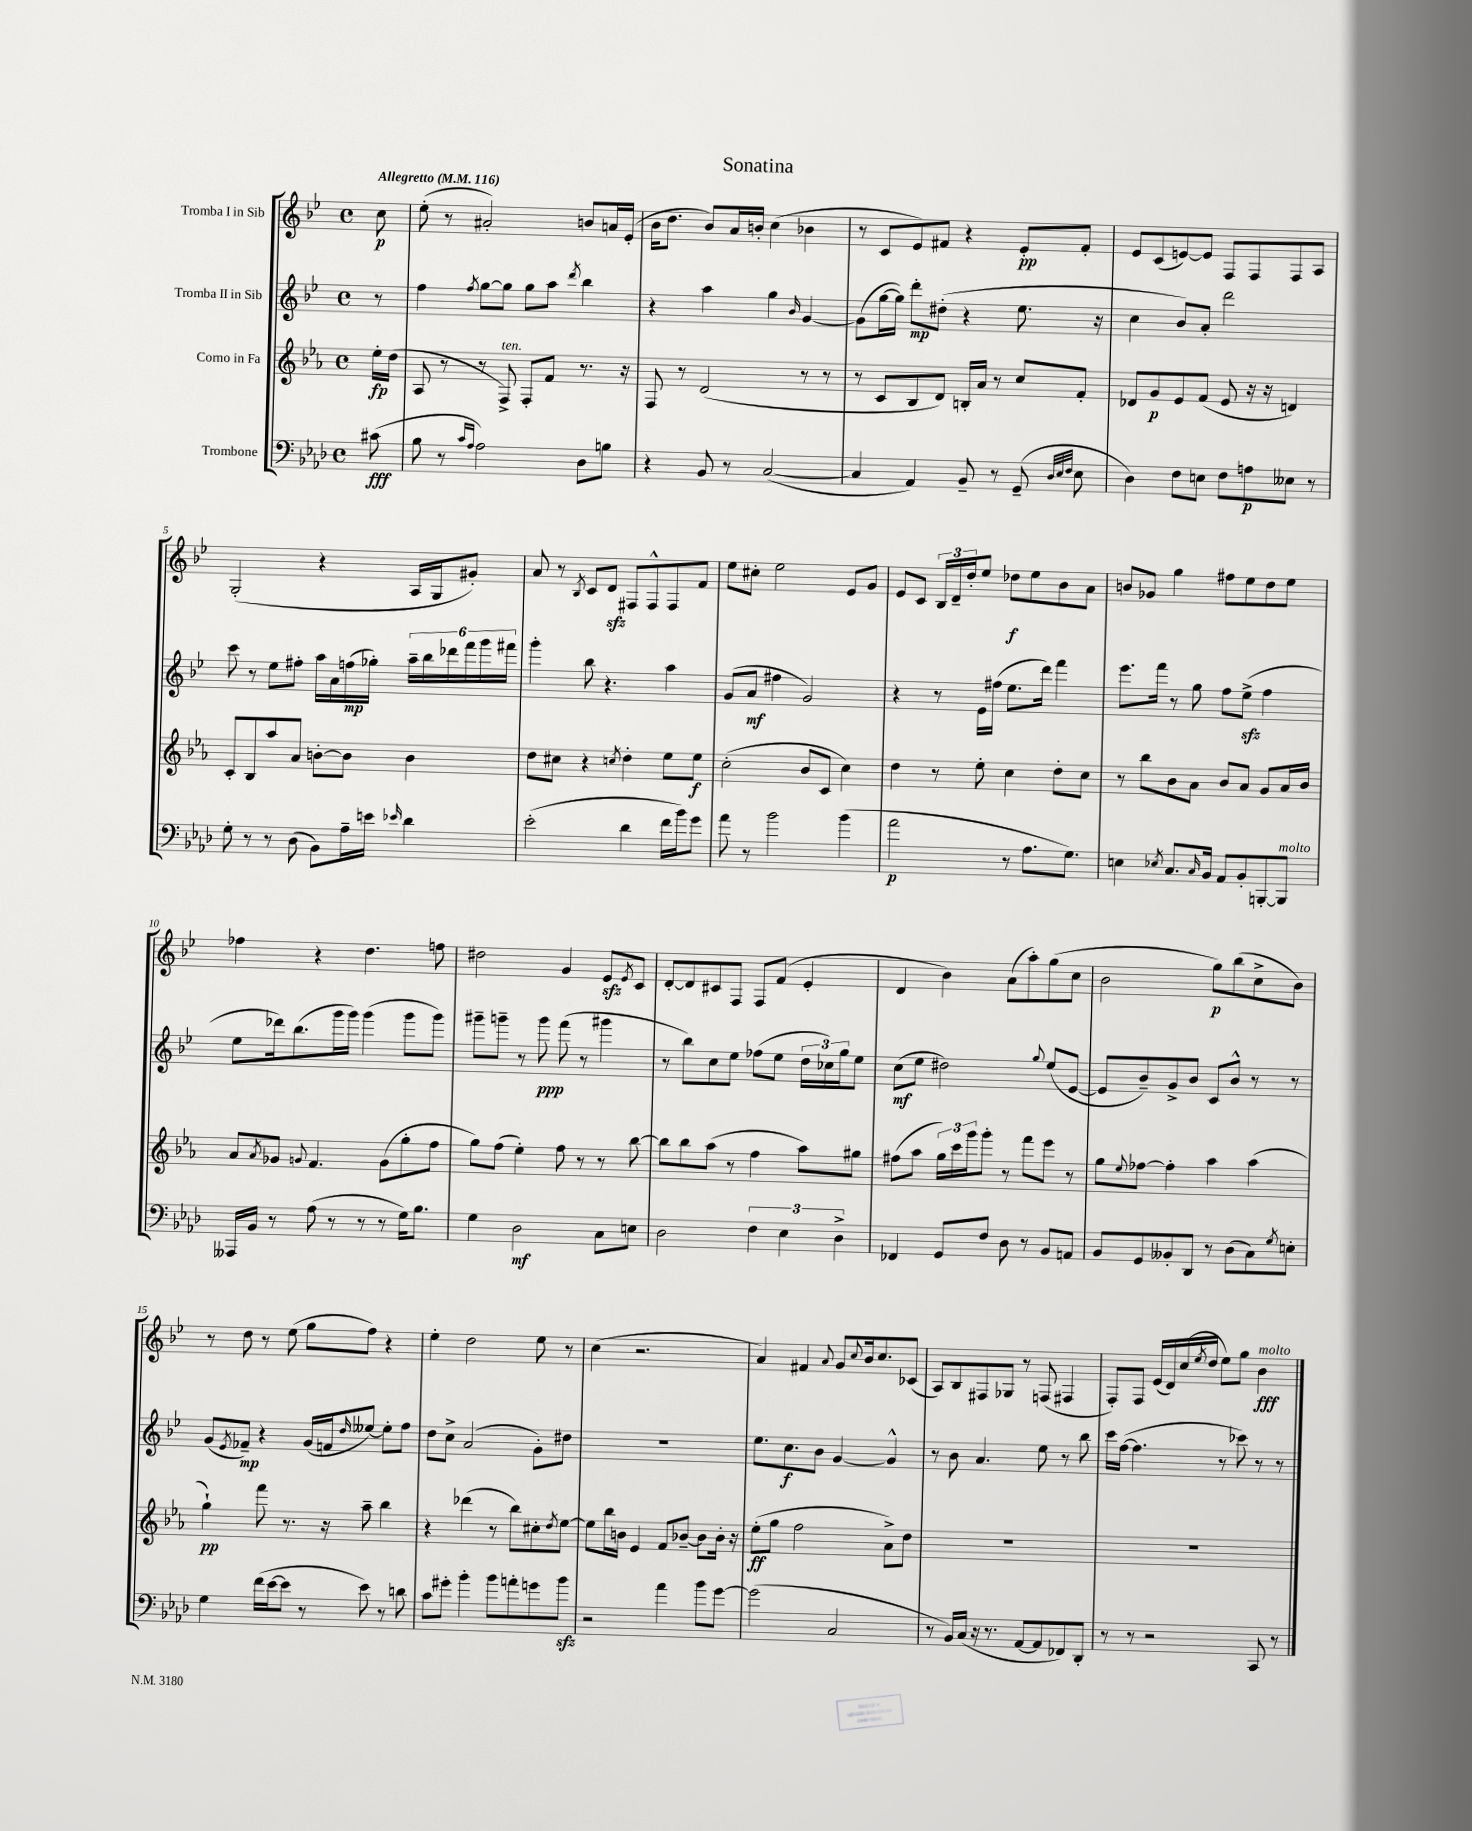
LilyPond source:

\header { title = "Sonatina" }
<<
\new StaffGroup <<
\new Staff = "s0" \with { instrumentName = "Tromba I in Sib" } {
    \clef treble \key bes \major \defaultTimeSignature \time 4/4 \partial 8 \tempo "Allegretto" 4 = 116
    c''8\p |
    ees''8-.( r8 ais'2-.) b'8 a'16 ees'16-.( |
    bes'16 d''8. bes'8) a'16 b'16-. c''4( bes'4 |
    r8 c'8 ees'8) fis'8 r4 ees'8-.\pp fis'8-. |
    ees'8 c'8( e'8~) e'8 f8 f8 f8 a8 |
    g2-.( r4 a16 g16 gis'8-.) |
    a'8 r8 \acciaccatura { bes8 } c'8 d'8\sfz fis8 fis8-^ fis8 f'8 |
    ees''8 cis''8-. ees''2 ees'8 g'8 |
    ees'8 c'8 \tuplet 3/2 { bes16 d'16-- d''16-. } ees''8 des''8\f ees''8 bes'8 a'8 |
    b'8 ges'8 g''4 fis''8 ees''8 d''8 ees''8 |
    fes''4 r4 d''4. f''8 |
    dis''2 g'4 ees'8\sfz \acciaccatura { ees'8 } c'8 |
    d'8~-. d'8 cis'8 f8 f8 f'8( ees'4-. |
    d'4 bes'4) a'8( a''8-.) g''8( c''8 |
    bes'2 g''8\p) bes''8( c''8-> bes'8) |
    r8 d''8 r8 ees''8( g''8 f''8) r4 |
    ees''4-. d''2 ees''8 r8 |
    c''4( r2. |
    a'4) fis'4 \appoggiatura { a'8 } g'8 \appoggiatura { c''8 } bes'16 c''8. ces'8( |
    a8) bes8 fis8 ges8 r8 f8( fis4 |
    f8-.) f8 ees'16( d'16) c''16( \acciaccatura { ees''8 } d''16 ees''8) g''8 bes'4\fff^\markup { \italic "molto" } \bar "|." |
}
\new Staff = "s1" \with { instrumentName = "Tromba II in Sib" } {
    \clef treble \key bes \major \defaultTimeSignature \time 4/4 \partial 8
    r8 |
    f''4 \acciaccatura { f''8 } g''8~ g''8 g''8 a''8 \acciaccatura { d'''8 } bes''4 |
    r4 a''4 g''4 \grace { bes'16 } g'4~ |
    g'8( g''16~ g''16) d'''8-.\mp dis''8-.( r4 ees''8. r16 |
    c''4 bes'8) a'8-. d'''2 |
    c'''8 r8 ees''8 fis''8-. a''16 a'16 f''16\mp( ges''16-.) \tuplet 6/4 { a''16-- bes''16 des'''16 f'''16 g'''16 fis'''16 } |
    g'''4-. bes''8 r4. a''4 |
    g'8( a'8\mf fis''4 g'2) |
    r4 r8 ees'16 fis''16( ees''8. d'''16) f'''4 |
    ees'''8. f'''16 r8 g''8 f''8 ees''8->\sfz( f''4 |
    ees''8 des'''16) bes''8.( g'''16 g'''16) g'''4( g'''8 g'''8) |
    gis'''8-- g'''8-- r8 g'''8\ppp f'''8( r8 gis'''4 |
    r8 bes''8) c''8 ees''8 fes''8( ees''8 \tuplet 3/2 { d''16 ces''16) g''16 } ees''8 |
    c''8\mf( ees''8 dis''2) \appoggiatura { g''8 } ees''8( ees'8~ |
    ees'8 bes'8--) g'8-> bes'8 c'8 bes'8-^ r8 r8 |
    g'8( \acciaccatura { ees'8 } fes'8--\mp) r4 g'16( f'16 \grace { d''16 } eeses''8~) eeses''8-. f''8 |
    d''8 c''8-> a'2( g'8-.) dis''8 |
    R1 |
    ees''8. c''8.\f bes'8 g'4~ g'4-^ |
    r8 bes'8 a'4. ees''8 r8 bes''8 |
    c'''16 f''16~( f''4. r8 ces'''8) r8 r8 \bar "|." |
}
\new Staff = "s2" \with { instrumentName = "Corno in Fa" } {
    \clef treble \key ees \major \defaultTimeSignature \time 4/4 \partial 8
    ees''16-.\fp d''16( |
    aes8 r8 r8 f8->^\markup { \italic "ten." }) f8-. f'8 r8. r16 |
    f8 r8 d'2( r8 r8 |
    r8 c'8 bes8 d'8) b16-. aes'16 r8 c''8 f'8-. |
    des'8 g'8\p ees'8 f'8( ees'8 r16 r16 d'4) |
    c'8-. bes8 aes''8 aes'8 b'8~-. b'8 b'4 |
    d''8 cis''8 r4 \acciaccatura { c''8 } d''4-. ees''8 ees''8\f |
    c''2-.( bes'8 c'8 c''4) |
    d''4 r8 ees''8-. c''4 d''8-. c''8 |
    r8 bes''8 bes'8 aes'8 bes'8 aes'8 g'8 aes'16 bes'16 |
    aes'8 \acciaccatura { aes'8 } ges'8 \appoggiatura { g'8 } f'4. g'8( g''8-. f''8 |
    g''8) f''8( ees''4-.) f''8 r8 r8 bes''8~ |
    bes''8 bes''8 aes''8( r8 f''4 aes''8) gis''8 |
    fis''8( aes''8 \tuplet 3/2 { g''16) c'''16 g'''16 } g'''8-. r8 f'''8 ees'''8 r8 |
    g''8 \appoggiatura { ees''8 } fes''8~ fes''4-. aes''4 aes''4( |
    g''4-!\pp) f'''8 r8. r16 aes''8-- bes''4 |
    r4 des'''4( r8 bes''8) cis''8-. \acciaccatura { d''8 } ees''8~ |
    ees''8 bes''16 b'16 ees'4 f'8 bes'8~-- bes'8 bes'16-. r16 |
    ees''8-.\ff( g''8 f''2 aes'8->) d''8 |
    R1 |
    R1 \bar "|." |
}
\new Staff = "s3" \with { instrumentName = "Trombone" } {
    \clef bass \key aes \major \defaultTimeSignature \time 4/4 \partial 8
    cis'8\fff( |
    bes8 r8 \grace { c'16 aes16 } aes2) des8 b8 |
    r4 bes,8 r8 c2~( |
    c4 aes,4) bes,8-- r8 g,8--( \grace { des32 ees32 f32 } ees8 |
    des4) f8 e8 f8 a8\p eeses8 r8 |
    g8-. r8 r8 des8( bes,8) aes16-- e'16 \grace { ees'16 } des'4 |
    ees'2-.( des'4 f'16 bes'16) g'8 |
    aes'8 r8 bes'2 bes'4( |
    aes'2\p r8 aes8. g8.) |
    e4 \acciaccatura { ees8 } c8. \grace { c16 } bes,16 aes,8 bes,8-. b,,8~-. b,,8^\markup { \italic "molto" } |
    aeses,,16 bes,16 r8 aes8( r8 r8 r8 g16) bes8. |
    g4 des2\mf c8 e8 |
    des2 \tuplet 3/2 { f4 ees4 des4-> } |
    fes,4 g,8 f8 des8 r8 bes,8 a,8 |
    bes,8 g,8 beses,8-. des,8 r8 des8( c8) \acciaccatura { g8 } e8-. |
    g4 f'16( ees'16~ ees'8 r8 ees'8) r8 d'8 |
    c'8 gis'8-. bes'4-. bes'8 a'8-. g'8 bes'8\sfz |
    r2 aes'4 bes'8 g'8~ |
    g'2( c2 |
    r8 bes,16) c16( r16 r8. aes,8~ aes,8 fes,8) des,8-. |
    r8 r8 r2 c,8 r8 \bar "|." |
}
>>
>>
